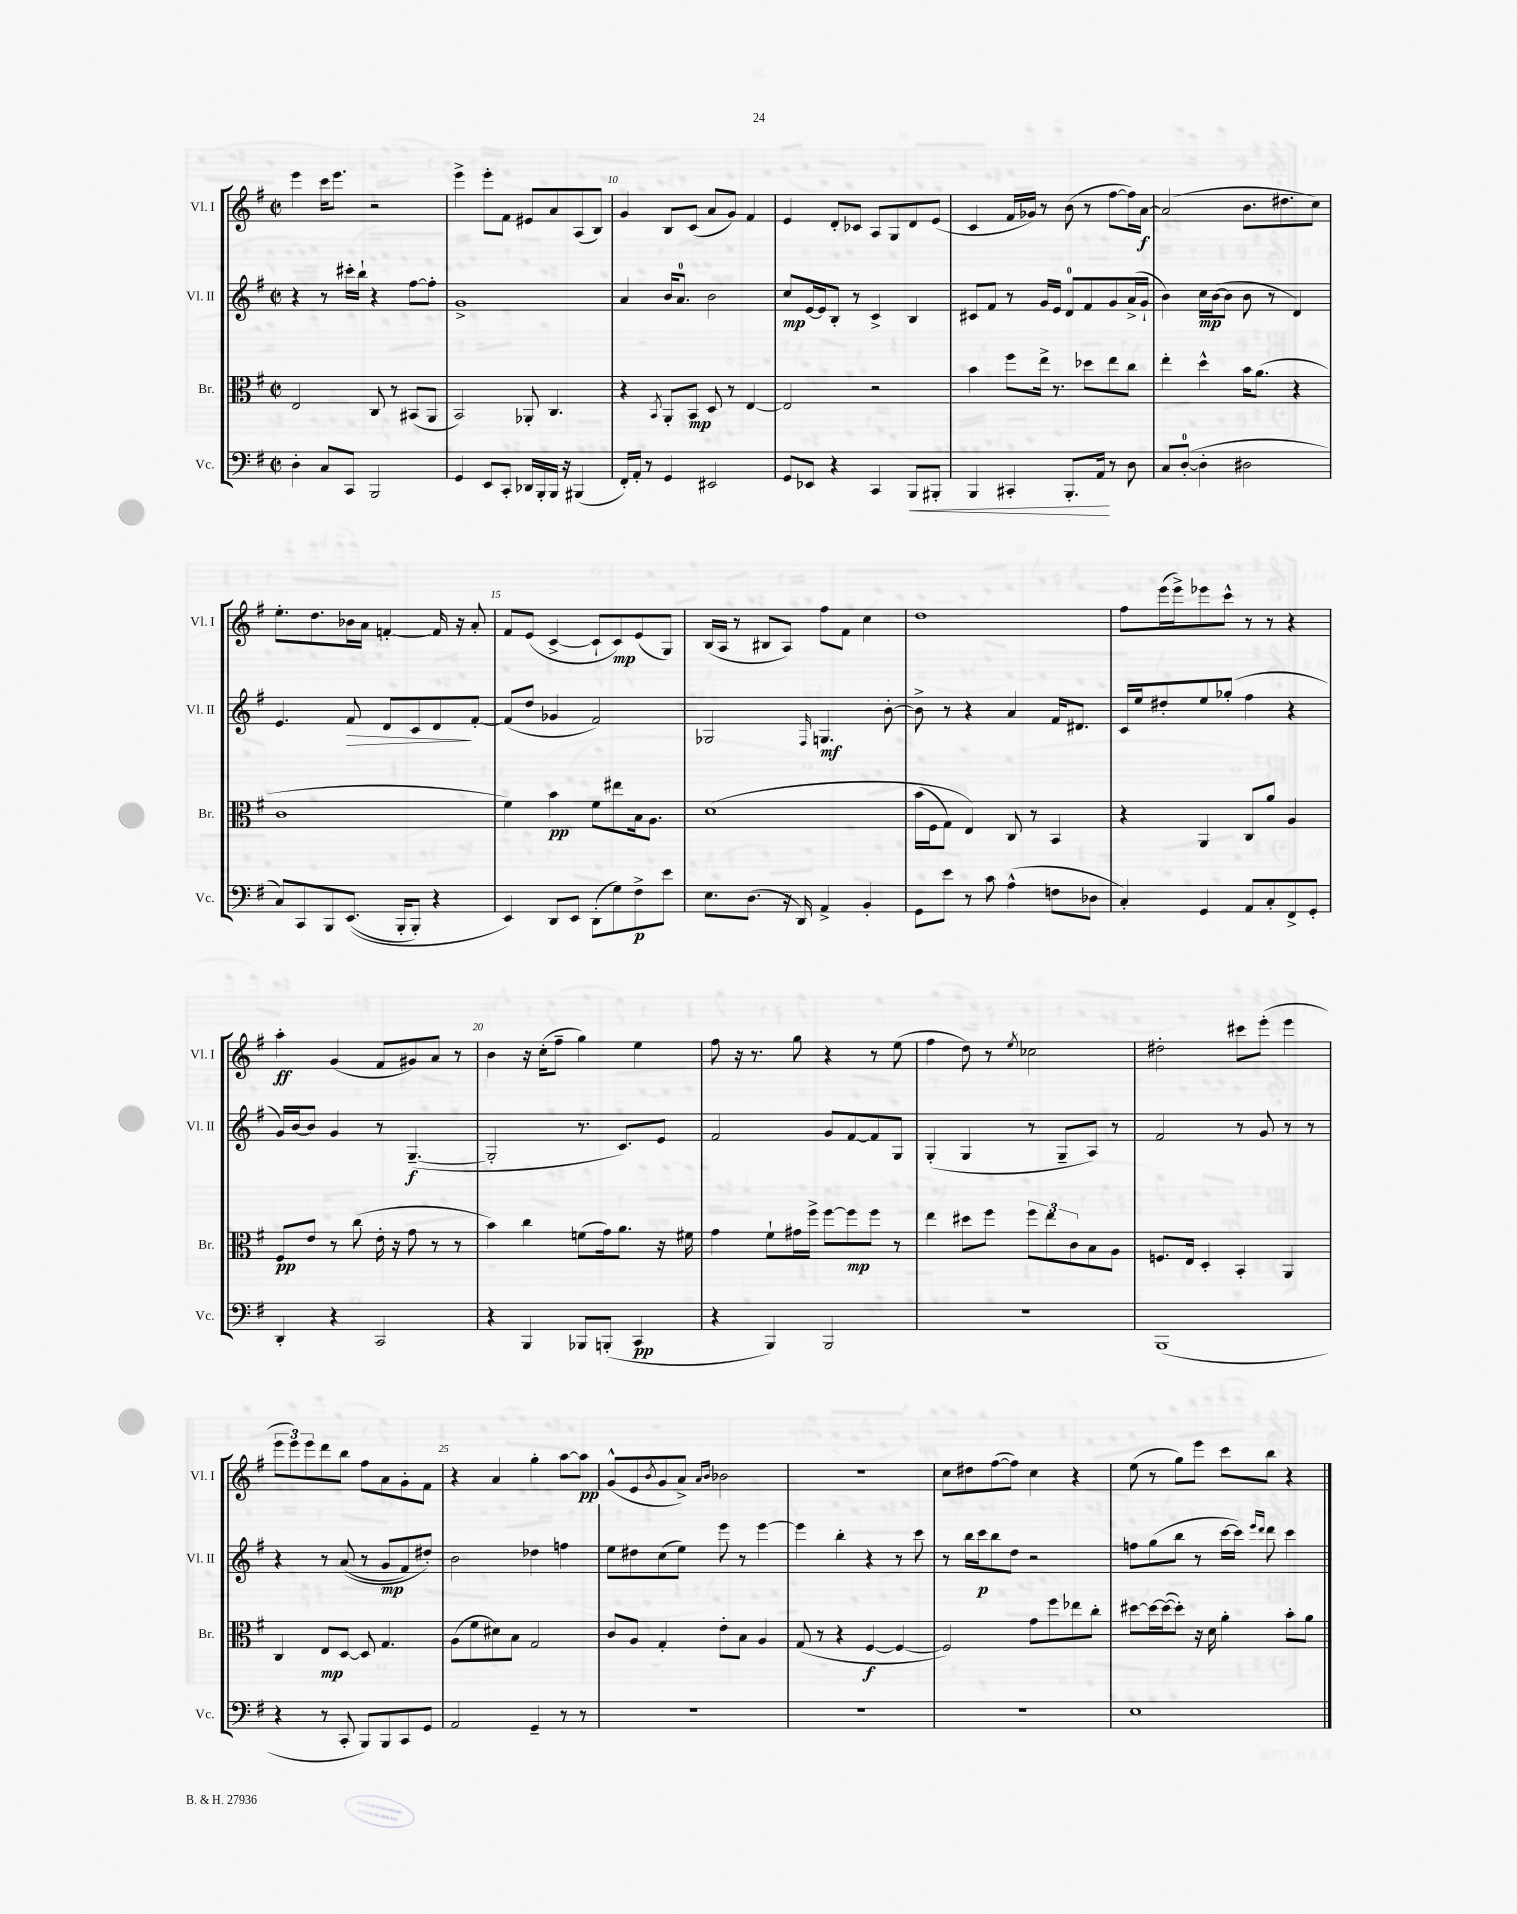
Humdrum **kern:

**kern	**kern	**kern	**kern
*staff4	*staff3	*staff2	*staff1
*clefF4	*clefC3	*clefG2	*clefG2
*k[f#]	*k[f#]	*k[f#]	*k[f#]
*M2/2	*M2/2	*M2/2	*M2/2
*met(c|)	*met(c|)	*met(c|)	*met(c|)
4D'\	2E/	4r	4eee\
8C/L	.	8r	16ccc\LK
.	.	.	8.eee\J
8CC/J	.	16ccc#'\LL	.
.	.	16bb`\JJ	.
2BBB/	8C/	4r	2r
.	8r	.	.
.	(8BB#/L	[8ff#\L	.
.	8AA/J	8ff#'\]J	.
=	=	=	=
4GG/	2BB/)	1g^	4eee^\
8EE/L	.	.	8eee'\L
8CC'/J	.	.	8f#\J
16DD-/LL	8AA-'/	.	8e#/L
16BBB'/	.	.	.
16BBB/JJ	4.C/	.	8a/
16r	.	.	.
(4BBB#/	.	.	(8A/
.	.	.	8B/J)
=	=	=	=
16FF#'/LL)	4r	4a/	4g/
16AA'/JJ	.	.	.
8r	.	.	.
.	8qBB/	.	.
4GG/	8AA'/L	16b/LK	8B/L
.	.	8.a/J	.
.	8BB/J	.	(8c/J
2EE#/	8D/	2b\	8a/L
.	8r	.	8g/J)
.	[4E/	.	4f#/
=	=	=	=
8GG/L	2E/]	8cc/L	4e/
8EE-/J	.	[16e/L	.
.	.	16e/]J	.
4r	.	8B'/J	8d'/L
.	.	8r	8c-/J
4CC/	2r	4c^/	8A/L
.	.	.	8G/
8BBB/L	.	4B/	8d/
8BBB#'/J	.	.	(8e/J
=	=	=	=
4BBB/	4b\	8c#/L	4c/
.	.	8f#/J	.
4CC#'/	8ff#\L	8r	16f#/LL
.	.	.	16g-/JJ)
.	16ee^\Jk	16g/LL	8r
.	8.r	16e/JJ	.
8.BBB'/L	.	8d/L	(8b\
.	8dd-\L	8f#/	8r
16AA/Jk	.	.	.
8r	8ee\	8g/	[8ff#\L
8D\	8cc\J	(16a^/L	16ff#\]L)
.	.	16g`/JJ	[16a\JJ
=	=	=	=
8C/L	4ee'\	4b\)	(2a/]
([8D'/J	.	.	.
4D'\]	4dd^^\	16cc\LL	.
.	.	([16b\J	.
.	.	8b\]J	.
2D#\	16b\LK	8b\	8.b\L
.	(8.a\J	.	.
.	.	8r	.
.	.	.	8.dd#\
.	4r	4d/)	.
.	.	.	8cc\J)
=	=	=	=
8C/L)	1c	4.e/	8.ee'\L
8CC/	.	.	.
.	.	.	8.dd\
8BBB/	.	.	.
&((8.EE/J	.	8f#/	16b-\L
.	.	.	16a\JJ
.	.	8d/L	[4f'/
16BBB'/LK	.	.	.
8BBB'/J)	.	8c/	.
4r	.	8d/	16f/]
.	.	.	16r
.	.	[8f#'/J	8a'/
=	=	=	=
4EE/&)	4f#\)	(8f#/]L	8f#/L
.	.	8dd/J	(8e/J
8DD/L	4b\	4g-/	[4c^/
8EE/J	.	.	.
(8DD'\L	8f#\L	2f#/)	8c`/]L
8G\)	8ee#\	.	8c/)
8F#^\	16B\k	.	(8e/
.	8.A\J	.	.
8e\J	.	.	8G/J)
=	=	=	=
8.E\L	&(1d	2G-/	(16B/LL
.	.	.	16A/JJ
.	.	.	8r
(8.D\J	.	.	.
.	.	.	8B#/L
16r	.	.	8A/J)
16DD/)	.	.	.
.	.	16qqF#/	.
4AA^/	.	4.G/	8ff#\L
.	.	.	8f#\J
4BB'/	.	.	4cc\
.	.	[8b'\	.
=	=	=	=
8GG\L	(16b\LL	8b^\]	1dd
.	16F#\J	.	.
8e\J	8G\J)	8r	.
8r	4E/&)	4r	.
8c\	.	.	.
(4A^^\	8C/	4a/	.
.	8r	.	.
8F\L	4BB/	16f#/LK	.
.	.	8.d#/J	.
8D-\J	.	.	.
=	=	=	=
4C'/)	4r	16c/LL	8ff#\L
.	.	16ee/J	.
.	.	8dd#'/	(16eee\L
.	.	.	16eee^\J)
4GG/	4AA/	8ee/	8eee-\
.	.	(8gg-'/J	8ccc^^\J
8AA/L	8C/L	4ff#\	8r
8C'/	8a/J	.	8r
8FF#^/	4A/	4r	4r
8GG'/J	.	.	.
=	=	=	=
4DD'/	8F#/L	16g/LL)	4aa'\
.	.	[16b/J	.
.	8e/J	8b/]J	.
4r	8r	4g/	(4g/
.	(8cc\	.	.
2CC/	16e'\	8r	8f#/L
.	16r	.	.
.	8g\	([4.G~/	8g#/)
.	8r	.	8a/J
.	8r	.	8r
=	=	=	=
4r	4b\)	2G'/]	4b\
4BBB/	4cc\	.	16r
.	.	.	(16cc'\LK
.	.	.	8ff#~\J
8BBB-/L	(8f\L	8.r	4gg\)
(8BBB'/J	16g\k)	.	.
.	8.a\J	8.c/L)	.
4CC/	.	.	4ee\
.	16r	8e/J	.
.	16f#\	.	.
=	=	=	=
4r	4g\	2f#/	8ff#\
.	.	.	16r
.	.	.	8.r
4BBB/)	8f#`\L	.	.
.	16g#\L	.	8gg\
.	16ff#^\JJ	.	.
2BBB/	[8ff#\L	8g/L	4r
.	8ff#\]	[8f#/	.
.	8ff#\J	8f#/]	8r
.	8r	8G/J	(8ee\
=	=	=	=
1r	4ee\	(4G'/	4ff#\
.	8dd#\L	4G/	8dd\)
.	8ff#\J	.	8r
.	.	.	8qee/
.	12ff#\L	8r	2cc-\
.	12ee\	.	.
.	.	8G~/L	.
.	12c\	.	.
.	8B\	8A/J)	.
.	8A\J	8r	.
=	=	=	=
(1BBB	8.F/L	2f#/	2dd#'\
.	16E/Jk	.	.
.	4D'/	.	.
.	4BB'/	8r	8ccc#\L
.	.	8g/	(8eee'\J
.	4AA/	8r	4eee\
.	.	8r	.
=	=	=	=
4r	4C/	4r	12eee\L
.	.	.	12eee\)
.	.	.	12eee\
8r	8E/L	8r	8ddd\
8CC'/	[8D/J	&((8a/	8bb\J
8BBB/L)	8D/]	8r	8ff#\L
8BBB/	4.G/	8g/L	8a\
8CC/	.	8f#/)	8g'\
8GG/J	.	8dd#'/J&)	8f#\J
=	=	=	=
2AA/	(8A\L	2b\	4r
.	8f#\	.	.
.	8d#\)	.	4a/
.	8B\J	.	.
4GG~/	2G/	4dd-\	4gg'\
8r	.	4ff\	[8aa\L
8r	.	.	8aa\]J
=	=	=	=
1r	8c/L	8ee\L	(8g^^/L
.	8A/J	8dd#\	8e/
.	.	.	8qb/
.	4G'/	(8cc\	8g/
.	.	8ee\J)	8a^/J)
.	.	.	16qqa/LL
.	.	.	16qqb/JJ
.	8e'\L	8eee\	2b-\
.	8B\J	8r	.
.	4A/	[4eee\	.
=	=	=	=
1r	(8G/	4eee\]	1r
.	8r	.	.
.	4r	4bb'\	.
.	[4F#/	4r	.
.	4F#/_	8r	.
.	.	8ccc\	.
=	=	=	=
1r	2F#/])	8r	8cc\L
.	.	16bb\LL	8dd#\
.	.	16ccc\J	.
.	.	8bb\	([8ff#\
.	.	8dd\J	8ff#\]J)
.	8g\L	2r	4cc\
.	8ff#\	.	.
.	8ee-\	.	4r
.	8cc'\J	.	.
=	=	=	=
1E	[8dd#\L	8ff\L	(8ee\
.	16dd#\_L	(8gg\	8r
.	(16dd#\_J	.	.
.	8dd#'\]J)	8bb\J	8gg\L)
.	16r	8r	8eee\J
.	16d\	.	.
.	4a'\	[16ccc\LL	8ccc\L
.	.	16ccc\]JJ)	.
.	.	16qqeee/LL	.
.	.	16qqddd/JJ	.
.	.	8ddd\	8bb\J
.	8b'\L	4ccc\	4r
.	8a\J	.	.
==	==	==	==
*-	*-	*-	*-
